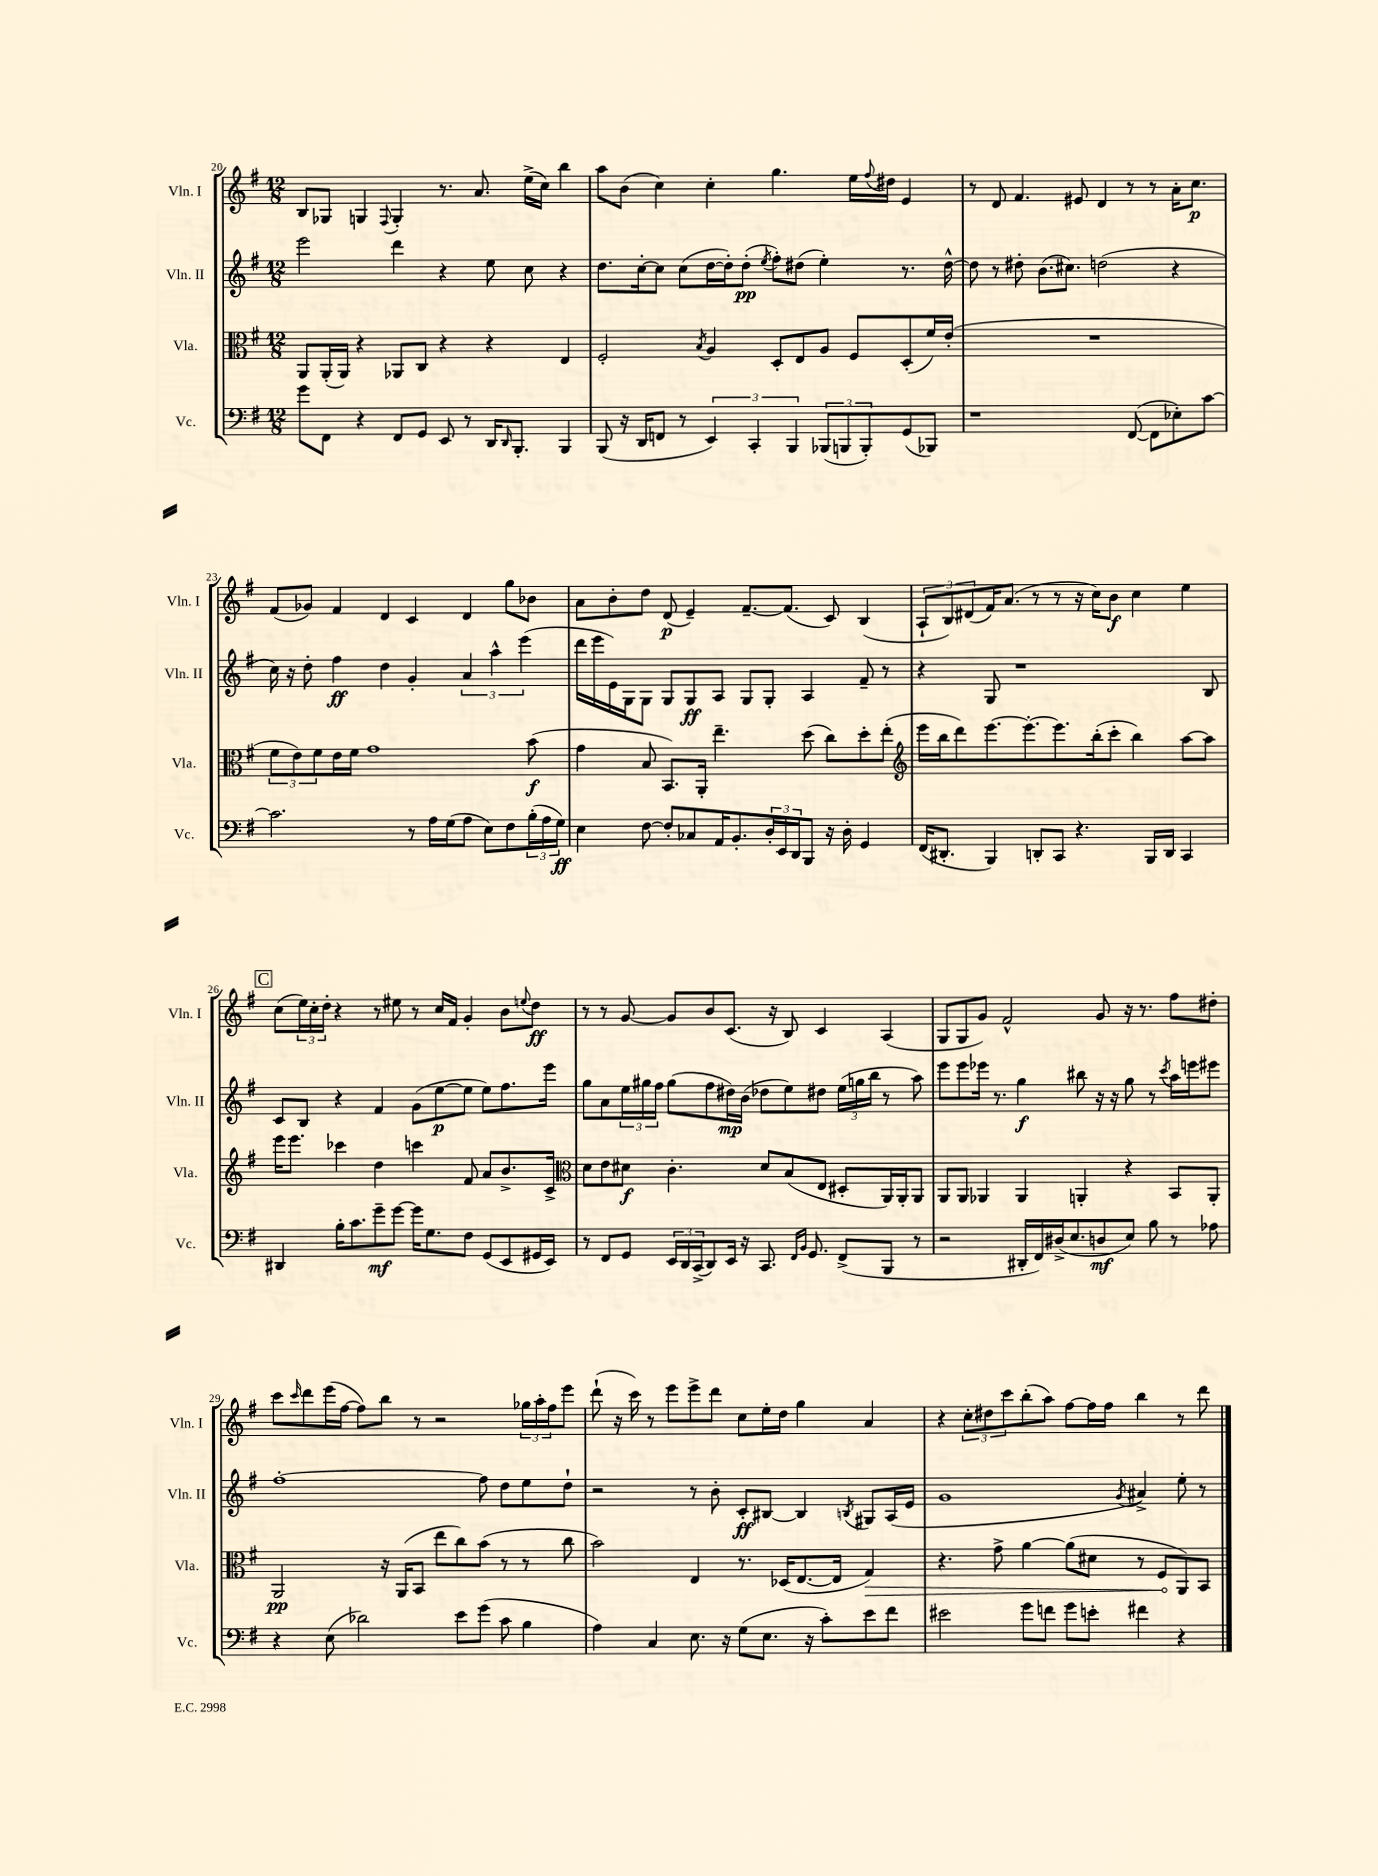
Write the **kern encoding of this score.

**kern	**dynam	**kern	**dynam	**kern	**dynam	**kern	**dynam
*part4	*part4	*part3	*part3	*part2	*part2	*part1	*part1
*staff4	*staff4	*staff3	*staff3	*staff2	*staff2	*staff1	*staff1
*I"Vc.	*	*I"Vla.	*	*I"Vln. II	*	*I"Vln. I	*
*I'Vc.	*	*I'Vla.	*	*I'Vln. II	*	*I'Vln. I	*
*clefF4	*	*clefC3	*	*clefG2	*	*clefG2	*
*k[f#]	*	*k[f#]	*	*k[f#]	*	*k[f#]	*
*M12/8	*	*M12/8	*	*M12/8	*	*M12/8	*
=20	=20	=20	=20	=20	=20	=20	=20
8g\L	.	8AA/L	.	2eee\	.	8B/L	.
8FF#\J	.	(16AA'/L	.	.	.	8G-X/J	.
.	.	16AA/JJ)	.	.	.	.	.
4r	.	4r	.	.	.	4Gn/	.
.	.	.	.	.	.	8qqF#/	.
8FF#/L	.	8AA-X/L	.	4ddd\	.	4G'/	.
8GG/J	.	8C/J	.	.	.	.	.
8EE/	.	4r	.	4r	.	8.r	.
8r	.	.	.	.	.	.	.
.	.	.	.	.	.	8.a/	.
16DD/KL	.	4r	.	8ee\	.	.	.
16qqDD/	.	.	.	.	.	.	.
8.BBB'/J	.	.	.	.	.	.	.
.	.	.	.	8cc\	.	(16ee^\LL	.
.	.	.	.	.	.	16cc\JJ)	.
4BBB/	.	4E/	.	4r	.	4bb\	.
=21	=21	=21	=21	=21	=21	=21	=21
(8BBB/	.	2F#'/	.	8.dd\L	.	8aa\L	.
16r	.	.	.	.	.	(8b\J	.
16DD/KL	.	.	.	[16cc'\k	.	.	.
8FFn/J	.	.	.	8cc\J]	.	4cc\)	.
8r	.	.	.	(8cc\L	.	.	.
.	.	8qB/	.	.	.	.	.
6EE/)	.	4A/	.	[16dd\L	.	4cc'\	.
.	.	.	.	16dd'\J])	.	.	.
.	.	.	.	(8dd'\J	pp	.	.
6CC'/	.	.	.	.	.	.	.
.	.	.	.	8qee/	.	.	.
.	.	8D'/L	.	8ff#'\L)	.	4.gg\	.
6BBB/	.	.	.	.	.	.	.
.	.	8E/	.	(8dd#X\J	.	.	.
(12BBB-X/L	.	8A/J	.	4ee'\)	.	.	.
12BBBn/	.	.	.	.	.	.	.
.	.	8F#/L	.	.	.	16ee\LL	.
12BBB'/)	.	.	.	.	.	.	.
.	.	.	.	.	.	8qqff#/	.
.	.	.	.	.	.	16dd#X\JJ	.
(8GG/	.	(8D'/	.	8.r	.	4e/	.
8BBB-X/J)	.	16f#/L)	.	.	.	.	.
.	.	(16e'/JJ	.	[16dd#^^\	.	.	.
=22	=22	=22	=22	=22	=22	=22	=22
1r	.	1.r	.	8dd#\]	.	8r	.
.	.	.	.	8r	.	8d/	.
.	.	.	.	8dd#X'\	.	4.f#/	.
.	.	.	.	(8.b\L	.	.	.
.	.	.	.	8.cc#X\J)	.	.	.
.	.	.	.	.	.	8e#X/	.
.	.	.	.	(2ddn\	.	4d/	.
([8FF#/	.	.	.	.	.	8r	.
8FF#\L]	.	.	.	.	.	8r	.
8E-X'\)	.	.	.	4r	.	16a'\KL	.
.	.	.	.	.	.	8.cc\J	p
[8c\J	.	.	.	.	.	.	.
!!LO:LB:g=z
=23	=23	=23	=23	=23	=23	=23	=23
2.c\]	.	12f#\L	.	16cc\)	.	(8f#/L	.
.	.	.	.	16r	.	.	.
.	.	12e\)	.	.	.	.	.
.	.	.	.	8dd'\	.	8g-X/J)	.
.	.	12f#\	.	.	.	.	.
.	.	16e\L	.	4ff#\	ff	4f#/	.
.	.	16f#\JJ	.	.	.	.	.
.	.	1g	.	.	.	.	.
.	.	.	.	4dd\	.	4d/	.
8r	.	.	.	4g'/	.	4c/	.
16A\LL	.	.	.	.	.	.	.
(16G\J	.	.	.	.	.	.	.
8A\J	.	.	.	6a/	.	4d/	.
8E\L)	.	.	.	.	.	.	.
.	.	.	.	6aa^^\	.	.	.
8F#\	.	.	.	.	.	8gg\L	.
.	.	.	.	(6eee\	.	.	.
(24B'\L	.	(8b\	f	.	.	8b-X\J	.
24A\	.	.	.	.	.	.	.
24G\JJ)	ff	.	.	.	.	.	.
=24	=24	=24	=24	=24	=24	=24	=24
4E\	.	4g\	.	16ddd\LL	.	8a\L	.
.	.	.	.	16eee\	.	.	.
.	.	.	.	16e\)	.	8b'\	.
.	.	.	.	16G\J	.	.	.
[8F#\	.	8B/	.	8G\J	.	8dd\J	.
8F#'/L]	.	8.BB/L)	.	8G/L	.	(8d/	p
8C-X/	.	.	.	8G/	ff	4e~/)	.
.	.	16AA'/Jk	.	.	.	.	.
16AA/K	.	4.ee~\	.	8A/J	.	.	.
8.BB'/	.	.	.	.	.	.	.
.	.	.	.	8G/L	.	[8.f#~/L	.
24D'/L	.	.	.	8G'/J	.	.	.
24EE/	.	.	.	.	.	.	.
.	.	.	.	.	.	(8.f#/J]	.
24DD/J	.	.	.	.	.	.	.
8BBB/J	.	(8dd\	.	4A/	.	.	.
16r	.	8cc\L)	.	.	.	8c/)	.
16D'\	.	.	.	.	.	.	.
4GG/	.	8dd'\	.	8f#~/	.	(4B/	.
.	.	(8ee'\J	.	8r	.	.	.
=25	=25	=25	=25	=25	=25	=25	=25
*	*	*clefG2	*	*	*	*	*
(16FF#/KL	.	16eee\LL	.	4r	.	12A`/L	.
8.DD#X'/J	.	16bb\J	.	.	.	.	.
.	.	.	.	.	.	12B/)	.
.	.	8ddd\)	.	.	.	.	.
.	.	.	.	.	.	(12d#X/	.
4BBB/)	.	[8.eee\	.	8G/	.	16f#/K)	.
.	.	.	.	.	.	(8.a/J	.
.	.	.	.	1r	.	.	.
.	.	8.eee'\_	.	.	.	.	.
8DDn'/L	.	.	.	.	.	8r	.
8CC/J	.	8.eee\]	.	.	.	8r	.
4.r	.	.	.	.	.	16r	.
.	.	(16bb'\k	.	.	.	16cc\KL)	.
.	.	8ccc'\J	.	.	.	8b\J	f
.	.	4bb\)	.	.	.	4cc\	.
16BBB/LL	.	.	.	.	.	.	.
16DD/JJ	.	.	.	.	.	.	.
4CC/	.	[8aa\L	.	.	.	4ee\	.
.	.	8aa\J]	.	8B/	.	.	.
!!LO:LB:g=z
!!LO:REH:place=s1:t=C
=26	=26	=26	=26	=26	=26	=26	=26
4DD#X/	.	16eee\KL	.	8c/L	.	(8cc\L	.
.	.	8.eee\J	.	.	.	.	.
.	.	.	.	8B/J	.	24ee\L)	.
.	.	.	.	.	.	24cc'\	.
.	.	.	.	.	.	24dd'\JJ	.
16B'\KL	.	4ccc-X\	.	4r	.	4r	.
8.c\	.	.	.	.	.	.	.
8g~\	mf	4dd\	.	4f#/	.	8r	.
[8g\J	.	.	.	.	.	8ee#X\	.
16g\KL]	.	4cccn\	.	(8g\L	.	8r	.
8.G\	.	.	.	.	.	.	.
.	.	.	.	[8ee\	p	16cc/LL	.
.	.	.	.	.	.	16f#/JJ	.
8F#\J	.	8f#/	.	8ee\J]	.	4g'/	.
(8GG/L	.	8a/L	.	8ee\L)	.	.	.
8EE/	.	8.b^/	.	8.ff#\	.	8b\L	.
.	.	.	.	.	.	8qqeen/	.
16GG#X/L	.	.	.	.	.	8dd\J	ff
16EE/JJ)	.	16c^/Jk	.	16eee\Jk	.	.	.
=27	=27	=27	=27	=27	=27	=27	=27
*	*	*clefC3	*	*	*	*	*
8r	.	8d\L	.	8gg\L	.	8r	.
8FF#/L	.	8e\	.	8a\	.	8r	.
8GG/J	.	8d#X\J	f	24ee\L	.	[8g/	.
.	.	.	.	24gg#X\	.	.	.
.	.	.	.	24ff#\JJ	.	.	.
24EE/LL	.	4.c'\	.	(8gg#\L	.	8g/L]	.
24DD/	.	.	.	.	.	.	.
(24CC^/J	.	.	.	.	.	.	.
8DD/)	.	.	.	8ff#\	.	8b/	.
16EE/Jk	.	.	.	16dd#X\L)	mp	(8.c/J	.
16r	.	.	.	(16b\JJ	.	.	.
8.CC/	.	8d#/L	.	8dd-X\L	.	.	.
.	.	.	.	.	.	16r	.
.	.	(8B/	.	8ee\)	.	8B/)	.
16qqFF#/LL	.	.	.	.	.	.	.
16qqBB/JJ	.	.	.	.	.	.	.
8.GG/	.	.	.	.	.	.	.
.	.	8E/J	.	8dd#X\J	.	4c/	.
(8FF#^/L	.	8D#X'/L	.	(24ee\LL	.	.	.
.	.	.	.	24ggn\	.	.	.
.	.	.	.	24bb\JJ	.	.	.
8BBB/J	.	16AA/L)	.	8r	.	(4A/	.
.	.	16AA'/J	.	.	.	.	.
8r	.	8AA/J	.	8aa\)	.	.	.
=28	=28	=28	=28	=28	=28	=28	=28
2r	.	8AA/L	.	8eee\L	.	8G/L	.
.	.	8AA/J	.	8eee\	.	8G/	.
.	.	4AA-X/	.	16eee-X\Jk	.	8g/J)	.
.	.	.	.	8.r	.	.	.
.	.	.	.	.	.	2f#^^/	.
16DD#X'/LL	.	4AA-/	.	4gg\	f	.	.
16FF#/)	.	.	.	.	.	.	.
(16D#X^/J	.	.	.	.	.	.	.
8.E/	.	.	.	.	.	.	.
.	.	4AAn'/	.	8bb#X\	.	.	.
8Dn/	mf	.	.	16r	.	8g/	.
.	.	.	.	16r	.	.	.
8E/J)	.	4r	.	8gg\	.	16r	.
.	.	.	.	.	.	8.r	.
8B\	.	.	.	8r	.	.	.
.	.	.	.	8qccc/	.	.	.
8r	.	8BB/L	.	16aa\LL	.	8ff#\L	.
.	.	.	.	16eeen\J	.	.	.
8A-X\	.	8AA'/J	.	8eee#X\J	.	8dd#X'\J	.
!!LO:LB:g=z
=29	=29	=29	=29	=29	=29	=29	=29
4r	.	2AA/	pp	[1ff#'	.	8ccc\L	.
.	.	.	.	.	.	16qqccc/	.
.	.	.	.	.	.	8ddd\	.
(8E\	.	.	.	.	.	(16eee\L	.
.	.	.	.	.	.	[16ff#\JJ	.
2d-X\)	.	.	.	.	.	8ff#\L])	.
.	.	16r	.	.	.	8bb\J	.
.	.	(16AA/KL	.	.	.	.	.
.	.	8BB/J	.	.	.	8r	.
.	.	8ee\L	.	.	.	2r	.
8e\L	.	8cc\)	.	.	.	.	.
(8g\J	.	(8b\J	.	8ff#\]	.	.	.
8c\	.	8r	.	8dd\L	.	.	.
4B\	.	8r	.	8ee\	.	24gg-X\LL	.
.	.	.	.	.	.	24aa'\	.
.	.	.	.	.	.	24ff#\J	.
.	.	8cc\	.	8dd`\J	.	8eee\J	.
=30	=30	=30	=30	=30	=30	=30	=30
4A\)	.	2b\)	.	2r	.	(8ddd`\	.
.	.	.	.	.	.	16r	.
.	.	.	.	.	.	16ccc\)	.
4C/	.	.	.	.	.	8r	.
.	.	.	.	.	.	8eee\L	.
8.E\	.	4E/	.	8r	.	8eee^\	.
.	.	.	.	8b'\	.	8ddd\J	.
16r	.	.	.	.	.	.	.
(8G\L	.	8.r	.	8c'/L	ff	8cc\L	.
8.E\J	.	.	.	[8B#X/J	.	16ee'\L	.
.	.	(16D-X/KL	.	.	.	16dd\JJ	.
.	.	[8.E/	.	4B#/]	.	4gg\	.
16r	.	.	.	.	.	.	.
8c'\L)	.	.	.	.	.	.	.
.	.	16E/Jk]	.	.	.	.	.
.	.	.	.	8qBn/	.	.	.
!	!	!	!LO:HP:b	!	!	!	!
8e\	.	4G/)	>	8G#X/L	.	4a/	.
8f#\J	.	.	.	(16A/L	.	.	.
.	.	.	.	16e/JJ	.	.	.
=31	=31	=31	=31	=31	=31	=31	=31
2e#X\	.	4.r	.	1g	.	4r	.
.	.	.	.	.	.	12cc'\L	.
.	.	.	.	.	.	12dd#X\	.
.	.	8g^\	.	.	.	.	.
.	.	.	.	.	.	12ccc\	.
8g\L	.	[4a\	.	.	.	(8bb'\	.
8fn\J	.	.	.	.	.	8aa\J)	.
8g\L	.	(8a\L]	.	.	.	[8ff#\L	.
8en'\J	.	8d#X\J	.	.	.	16ff#\L]	.
.	.	.	.	.	.	16ff#\JJ	.
.	.	.	.	8qg/	.	.	.
4f#X\	.	8r	.	4a#X^/)	.	4bb\	.
.	.	8F#/L	.	.	.	.	.
4r	.	8AA/)	]	8ee'\	.	8r	.
.	.	8BB/J	.	8r	.	8ddd\	.
==	==	==	==	==	==	==	==
*-	*-	*-	*-	*-	*-	*-	*-
